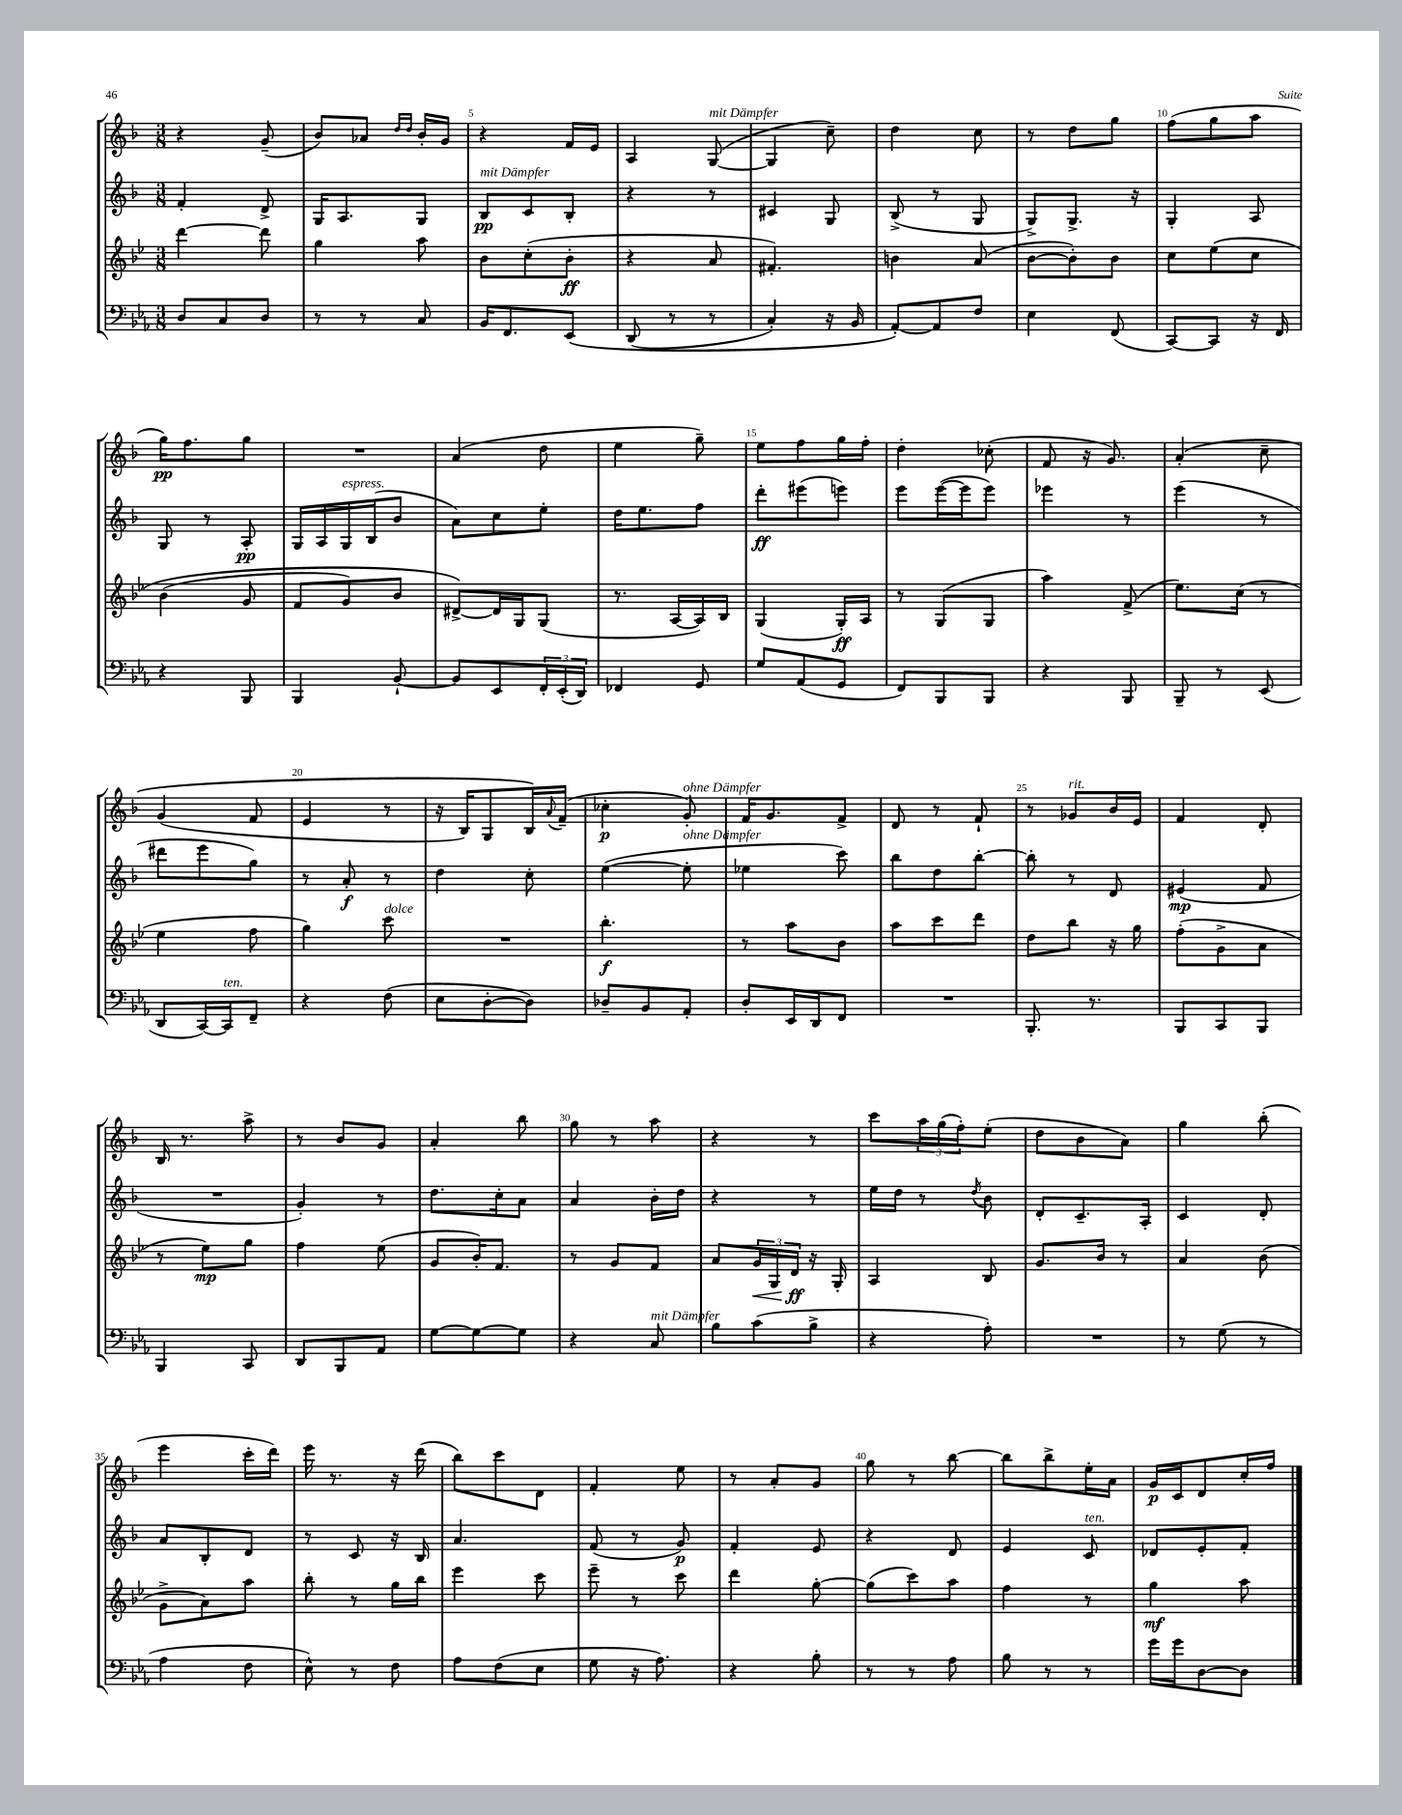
<<
\new StaffGroup <<
\new Staff = "s0" {
    \clef treble \key f \major \numericTimeSignature \time 3/8
    r4 g'8--( |
    bes'8) aes'8 \grace { d''16 d''16 } bes'16-. g'16 |
    r4 f'16 e'16 |
    a4 g8~^\markup { \italic "mit Dämpfer" }( |
    g4 c''8--) |
    d''4 c''8 |
    r8 d''8 g''8 |
    f''8( g''8 a''8 |
    g''16\pp) f''8. g''8 |
    R4. |
    a'4( d''8 |
    e''4 g''8--) |
    e''8 f''8 g''16 f''16-. |
    d''4-. ces''8-.( |
    f'8 r16 g'8.) |
    a'4-.\( c''8-- |
    g'4( f'8 |
    e'4 r8 |
    r16 bes16) g8 bes16\) \appoggiatura { a'8 } f'16--( |
    ces''4-.\p g'8-.^\markup { \italic "ohne Dämpfer" }) |
    f'16 g'8. f'8-> |
    d'8 r8 f'8-! |
    r8 ges'8^\markup { \italic "rit." } bes'16 e'16 |
    f'4 d'8-. |
    bes16 r8. a''8-> |
    r8 bes'8 g'8 |
    a'4-. bes''8 |
    g''8 r8 a''8 |
    r4 r8 |
    c'''8 \tuplet 3/2 { a''16 g''16( f''16-.) } e''8-.( |
    d''8 bes'8 a'8) |
    g''4 bes''8-.( |
    e'''4 c'''16-. d'''16) |
    e'''16 r8. r16 d'''16( |
    bes''8) c'''8 d'8 |
    f'4-. e''8 |
    r8 a'8-. g'8 |
    g''8 r8 bes''8~ |
    bes''8 bes''8-> e''16-. a'16 |
    g'16\p c'16 d'8 c''16-. f''16 \bar "|." |
}
\new Staff = "s1" {
    \clef treble \key f \major \numericTimeSignature \time 3/8
    f'4-. d'8-> |
    g16 a8. g8 |
    bes8\pp^\markup { \italic "mit Dämpfer" } c'8 bes8-. |
    r4 r8 |
    cis'4 g8 |
    bes8->( r8 g8 |
    g8->) g8.-> r16 |
    g4-. a8 |
    g8 r8 a8-.\pp |
    g16 a16 g16^\markup { \italic "espress." } bes16( bes'8 |
    a'8) c''8 e''8-. |
    d''16 e''8. f''8 |
    d'''8-.\ff eis'''8( e'''8) |
    e'''8 e'''16~( e'''16 e'''8) |
    ees'''4 r8 |
    e'''4( r8 |
    dis'''8 e'''8 g''8) |
    r8 a'8-.\f r8 |
    d''4 c''8-. |
    e''4~( e''8-.^\markup { \italic "ohne Dämpfer" } |
    ees''4 c'''8) |
    bes''8 d''8 bes''8~-. |
    bes''8-. r8 d'8 |
    eis'4\mp( f'8 |
    R4. |
    g'4-.) r8 |
    d''8. c''16-. a'8 |
    a'4 bes'16-. d''16 |
    r4 r8 |
    e''16 d''16 r8 \acciaccatura { d''8 } bes'8 |
    d'8-. c'8.-- a16-. |
    c'4 d'8-. |
    a'8 bes8-. d'8 |
    r8 c'8 r16 bes16 |
    a'4. |
    f'8( r8 g'8\p) |
    f'4-. e'8 |
    r4 d'8 |
    e'4 c'8^\markup { \italic "ten." } |
    des'8 e'8-. f'8-. \bar "|." |
}
\new Staff = "s2" {
    \clef treble \key bes \major \numericTimeSignature \time 3/8
    d'''4~ d'''8 |
    g''4 a''8 |
    bes'8 c''8-.( bes'8-.\ff |
    r4 a'8 |
    fis'4.-.) |
    b'4 a'8( |
    bes'8~ bes'8-.) bes'8 |
    c''8 ees''8\( c''8 |
    bes'4( g'8 |
    f'8 g'8) bes'8 |
    dis'8~->\) dis'16 g16 g8( |
    r8. a16~ a16) bes16 |
    g4( g16-.\ff) a16 |
    r8 g8( g8 |
    a''4) f'8->( |
    ees''8.) c''16( r8 |
    ees''4 f''8 |
    g''4) c'''8^\markup { \italic "dolce" } |
    R4. |
    bes''4.-.\f |
    r8 a''8 bes'8 |
    a''8 c'''8 d'''8 |
    d''8 bes''8 r16 g''16 |
    f''8-.( g'8-> a'8 |
    r8 ees''8\mp) g''8 |
    f''4 ees''8( |
    g'8 bes'16-.) f'8. |
    r8 g'8 f'8 |
    a'8 \tuplet 3/2 { g'16\< g16 d'16\ff\! } r16 g16-. |
    a4 bes8 |
    g'8. bes'16 r8 |
    a'4 bes'8( |
    g'8-> a'8) a''8 |
    bes''8-. r8 g''16 bes''16 |
    ees'''4 c'''8 |
    ees'''8-- r8 c'''8 |
    d'''4 g''8~-. |
    g''8( c'''8) a''8 |
    f''4 r8 |
    g''4\mf a''8 \bar "|." |
}
\new Staff = "s3" {
    \clef bass \key ees \major \numericTimeSignature \time 3/8
    d8 c8 d8 |
    r8 r8 c8 |
    bes,16 f,8. ees,8\( |
    d,8( r8 r8 |
    c4-.) r16 bes,16 |
    aes,8~-.\) aes,8 f8 |
    ees4 f,8( |
    c,8~) c,8 r16 f,16 |
    r4 bes,,8 |
    bes,,4 bes,8~-! |
    bes,8 ees,8 \tuplet 3/2 { f,16-. ees,16-.( d,16) } |
    fes,4 g,8 |
    g8 aes,8( g,8 |
    f,8) bes,,8 bes,,8 |
    r4 bes,,8 |
    bes,,8-- r8 ees,8( |
    d,8 c,16~) c,16^\markup { \italic "ten." } f,8-- |
    r4 f8( |
    ees8 d8~-. d8) |
    des8-- bes,8 aes,8-. |
    d8-. ees,16 d,16 f,8 |
    R4. |
    bes,,8.-. r8. |
    bes,,8 c,8 bes,,8 |
    bes,,4 c,8 |
    d,8 bes,,8 aes,8 |
    g8~ g8~ g8 |
    r4 c8^\markup { \italic "mit Dämpfer" } |
    bes8 c'8( bes8-> |
    r4 aes8-.) |
    R4. |
    r8 g8( r8 |
    aes4 f8 |
    ees8-^) r8 f8 |
    aes8 f8( ees8 |
    g8 r16 aes8.) |
    r4 bes8-. |
    r8 r8 aes8 |
    bes8 r8 r8 |
    g'16 g'16 d8~ d8 \bar "|." |
}
>>
>>
\layout { \context { \Score currentBarNumber = #3 \override BarNumber.break-visibility = ##(#f #t #t) barNumberVisibility = #(every-nth-bar-number-visible 5) } }
